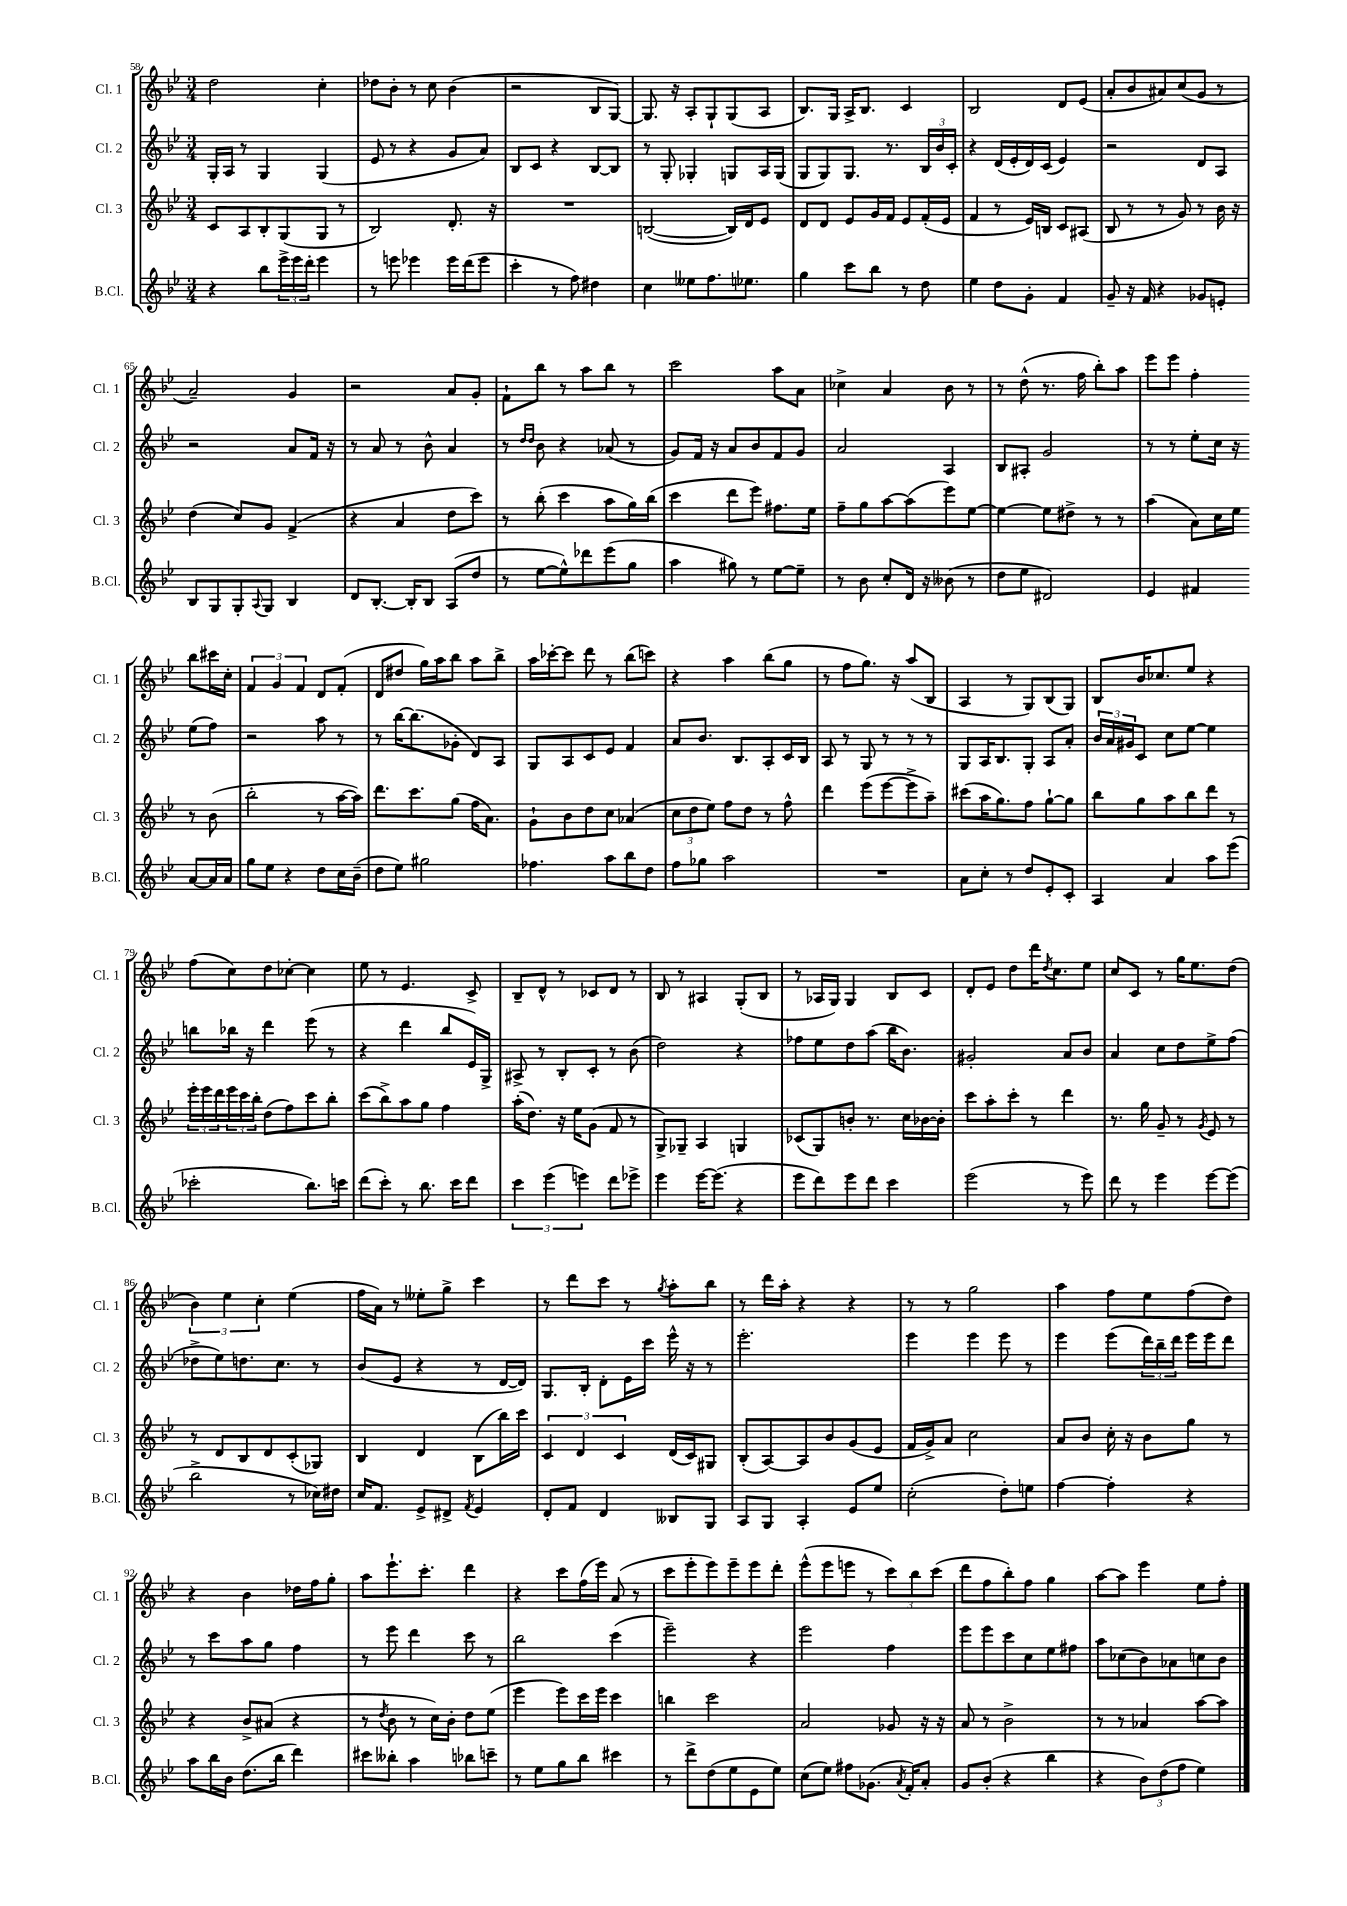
<<
\new StaffGroup <<
\new Staff = "s0" \with { instrumentName = "Cl. 1" shortInstrumentName = "Cl. 1" } {
    \clef treble \key bes \major \numericTimeSignature \time 3/4
    d''2 c''4-. |
    des''8 bes'8-. r8 c''8 bes'4( |
    r2 bes8 g8~) |
    g8. r16 a8-. g8-! g8( a8 |
    bes8.) g16 a16-> bes8. c'4 |
    bes2 d'8 ees'8( |
    a'8-. bes'8 ais'8) c''8( g'8 r8 |
    a'2--) g'4 |
    r2 a'8 g'8-. |
    f'8-! bes''8 r8 a''8 bes''8 r8 |
    c'''2 a''8 a'8 |
    ces''4-> a'4 bes'8 r8 |
    r8 d''8-^( r8. f''16 bes''8-.) a''8 |
    ees'''8 ees'''8 f''4-. bes''8 cis'''16 c''16-. |
    \tuplet 3/2 { f'4 g'4 f'4 } d'8 f'8-.( |
    d'8 dis''8 g''16) a''16 bes''8 a''8 bes''8-> |
    a''16 ces'''16~-. ces'''8 d'''8 r8 bes''8( c'''8) |
    r4 a''4 bes''8( g''8 |
    r8 f''8 g''8.) r16 a''8( bes8 |
    a4 r8 g8) bes8( g8) |
    bes8 bes'16 ces''8. ees''8 r4 |
    f''8( c''8) d''8 ces''8~-. ces''4 |
    ees''8 r8 ees'4. c'8-> |
    bes8-- d'8-^ r8 ces'8 d'8 r8 |
    bes8 r8 ais4 g8-.( bes8 |
    r8 aes16 g16) g4 bes8 c'8 |
    d'8-. ees'8 d''8 d'''16 \acciaccatura { d''8 } c''8. ees''8 |
    c''8 c'8 r8 g''16 ees''8. d''8( |
    \tuplet 3/2 { bes'4) ees''4 c''4-. } ees''4( |
    f''16 a'16) r8 eeses''8-. g''8-> c'''4 |
    r8 d'''8 c'''8 r8 \acciaccatura { g''8 } a''8-. bes''8 |
    r8 d'''16 a''16-. r4 r4 |
    r8 r8 g''2 |
    a''4 f''8 ees''8 f''8( d''8) |
    r4 bes'4 des''16 f''16 g''8-. |
    a''8 ees'''8.-! c'''8.-. d'''4 |
    r4 c'''8 f''16( ees'''16) a'8( r8 |
    c'''8 ees'''8-. ees'''8) ees'''8-- ees'''8 d'''8-. |
    ees'''8-^( ees'''8 e'''8 r8 \tuplet 3/2 { c'''8) bes''8 c'''8( } |
    d'''8 f''8 bes''8-.) f''8 g''4 |
    a''8~ a''8 ees'''4 ees''8 f''8-. \bar "|." |
}
\new Staff = "s1" \with { instrumentName = "Cl. 2" shortInstrumentName = "Cl. 2" } {
    \clef treble \key bes \major \numericTimeSignature \time 3/4
    g16-. a16 r8 g4 g4( |
    ees'8 r8 r4 g'8 a'8) |
    bes8 c'8 r4 bes8~ bes8 |
    r8 g8-. ges4-. g8 a16 g16( |
    g8 g8) g8. r8. \tuplet 3/2 { bes16 bes'16 c'16-. } |
    r4 d'16( ees'16-. d'16) c'16( ees'4) |
    r2 d'8 a8 |
    r2 a'8 f'16 r16 |
    r8 a'8 r8 bes'8-^ a'4 |
    r8 \grace { d''16 d''16 } bes'8 r4 aes'8( r8 |
    g'8) f'16 r16 a'8 bes'8 f'8 g'8 |
    a'2 a4 |
    bes8 ais8-. g'2 |
    r8 r8 ees''8-. c''16 r16 ees''8( f''8) |
    r2 a''8 r8 |
    r8 bes''16~ bes''8.( ges'8-. d'8) a8 |
    g8 a8 c'8 ees'8 f'4 |
    a'8 bes'8. bes8. a8-. c'16 bes16 |
    a8 r8 g8 r8 r8 r8 |
    g8 a16 bes8. g8-. a8 a'8-. |
    \tuplet 3/2 { bes'16 a'16 gis'16 } c'8 c''8 ees''8~ ees''4 |
    b''8 bes''16 r16 d'''4 ees'''8( r8 |
    r4 d'''4 bes''8 ees'16) g16-> |
    ais8-> r8 bes8-. c'8-. r8 bes'8( |
    d''2) r4 |
    fes''8 ees''8 d''8 a''8( bes''16 bes'8.) |
    gis'2-. a'8 bes'8 |
    a'4 c''8 d''8 ees''8-> f''8( |
    des''8-> ees''8) d''8. c''8. r8 |
    bes'8( ees'8 r4 r8 d'16~ d'16) |
    g8. bes16-. d'8-. ees'16 c'''16 ees'''16-^ r16 r8 |
    ees'''2.-. |
    ees'''4 ees'''4 ees'''8 r8 |
    ees'''4 ees'''8( \tuplet 3/2 { d'''16) bes''16-- d'''16 } ees'''16 ees'''16 d'''8 |
    r8 c'''8 a''8 g''8 f''4 |
    r8 ees'''8 d'''4 c'''8 r8 |
    bes''2 c'''4( |
    ees'''2--) r4 |
    ees'''2 f''4 |
    ees'''8 ees'''8 c'''8 c''8 ees''8 fis''8 |
    a''8 ces''8( bes'8) aes'8 c''8 bes'8 \bar "|." |
}
\new Staff = "s2" \with { instrumentName = "Cl. 3" shortInstrumentName = "Cl. 3" } {
    \clef treble \key bes \major \numericTimeSignature \time 3/4
    c'8 a8 bes8-. g8( g8 r8 |
    bes2) d'8.-. r16 |
    R2. |
    b2~( b16) d'16 ees'8 |
    d'8 d'8 ees'8 g'16 f'16 ees'8 f'16-.( ees'16 |
    f'4 r8 ees'16) b16 c'8 ais8( |
    bes8 r8 r8 g'8) r8 bes'16 r16 |
    d''4( c''8) g'8 f'4->( |
    r4 a'4 d''8 c'''8) |
    r8 bes''8-.( c'''4 a''8 g''16) bes''16( |
    c'''4 d'''8 ees'''8) fis''8. ees''16 |
    f''8-- g''8 a''8~ a''8( ees'''8) ees''8~ |
    ees''4~ ees''8 dis''8-> r8 r8 |
    a''4( a'8) c''16 ees''16 r8 bes'8( |
    bes''2-. r8 a''16~ a''16) |
    d'''8. c'''8. g''8( f''16 a'8.) |
    g'8-! bes'8 d''8 c''8 aes'4( |
    \tuplet 3/2 { c''8 d''8 ees''8) } f''8 d''8 r8 f''8-^ |
    d'''4 ees'''8( ees'''8~ ees'''8-> a''8--) |
    cis'''8( a''16 g''8.) f''8 g''8~-! g''8 |
    bes''8 g''8 a''8 bes''8 d'''8 r8 |
    \tuplet 3/2 { ees'''16-. ees'''16 d'''16 } \tuplet 3/2 { ees'''16 c'''16 bes''16-. } d''8( f''8) c'''8 bes''8-. |
    c'''8( bes''8->) a''8 g''8 f''4 |
    a''16-.( d''8.) r16 ees''16 g'8( f'8 r8 |
    g8->) ges8-- a4 g4 |
    ces'8( g8) b'8-. r8. c''16 bes'16~ bes'16-. |
    c'''8 a''8-. c'''8-. r8 d'''4 |
    r8. g''16 g'8-- r8 \acciaccatura { g'8 } ees'8 r8 |
    r8 d'8 bes8 d'8 c'8-.( ges8) |
    bes4 d'4 bes8( bes''16) c'''16 |
    \tuplet 3/2 { c'4 d'4 c'4 } d'16( c'16) gis8 |
    bes8-.( a8~) a8 bes'8 g'8( ees'8 |
    f'16 g'16->) a'8 c''2 |
    a'8 bes'8 c''16-. r16 bes'8 g''8 r8 |
    r4 bes'8-> ais'8( r4 |
    r8 \acciaccatura { d''8 } bes'8 r8 c''16) bes'16-. d''8 ees''8( |
    ees'''4 ees'''8) c'''16 ees'''16 c'''4 |
    b''4 c'''2 |
    a'2 ges'8 r16 r16 |
    a'8 r8 bes'2-> |
    r8 r8 aes'4 a''8~ a''8 \bar "|." |
}
\new Staff = "s3" \with { instrumentName = "B.Cl." shortInstrumentName = "B.Cl." } {
    \clef treble \key bes \major \numericTimeSignature \time 3/4
    r4 bes''8 \tuplet 3/2 { ees'''16-> ees'''16 d'''16-. } ees'''4 |
    r8 e'''8 ees'''4 ees'''16 d'''16( ees'''8 |
    c'''4-. r8 f''8) dis''4 |
    c''4 eeses''8 f''8. ees''8. |
    g''4 c'''8 bes''8 r8 d''8 |
    ees''4 d''8 g'8-. f'4 |
    g'8-- r16 f'16 r4 ges'8 e'8-. |
    bes8 g8 g8-. \appoggiatura { a8 } g8 bes4 |
    d'8 bes8.~-. bes16-. bes8 a8( d''8 |
    r8 ees''8~ ees''8-^) des'''8 ees'''8( g''8 |
    a''4 gis''8) r8 ees''8~ ees''8-- |
    r8 bes'8 c''8-. d'16 r16 beses'8( r8 |
    d''8 ees''8 dis'2) |
    ees'4 fis'4 a'8~ a'16 a'16 |
    g''8 ees''8 r4 d''8 c''16 bes'16--( |
    d''8 ees''8) gis''2 |
    fes''4. a''8 bes''8 d''8 |
    f''8 ges''8 a''2 |
    R2. |
    a'8 c''8-. r8 d''8 ees'8-. c'8-. |
    a4 a'4 a''8 ees'''8( |
    ces'''2-. bes''8.) c'''16 |
    d'''8( c'''8-.) r8 bes''8. c'''16 d'''8 |
    \tuplet 3/2 { c'''4 ees'''4( e'''4) } d'''8 ees'''8-> |
    ees'''4 ees'''16~ ees'''8.( r4 |
    ees'''8 d'''8) ees'''8 d'''8 c'''4 |
    ees'''2( r8 ees'''8) |
    d'''8 r8 ees'''4 ees'''8~ ees'''8( |
    bes''2-> r8 ces''16) dis''16 |
    c''16 f'8. ees'8-> dis'8-> \acciaccatura { f'8 } ees'4 |
    d'8-. f'8 d'4 beses8 g8 |
    a8 g8 a4-. ees'8 ees''8 |
    c''2-.( d''8-.) e''8 |
    f''4~ f''4-. r4 |
    a''8 bes''16 bes'16 d''8.( bes''16 d'''4) |
    cis'''8 beses''8-. a''4 bes''8 c'''8-- |
    r8 ees''8 g''8 bes''8 cis'''4 |
    r8 d'''8-> d''8( ees''8 ees'8 ees''8) |
    c''8( ees''8) fis''8 ges'8.( \acciaccatura { a'8 } f'16-.) a'8-. |
    g'8 bes'8-.( r4 bes''4 |
    r4 \tuplet 3/2 { bes'8) d''8( f''8 } ees''4) \bar "|." |
}
>>
>>
\layout { \context { \Score currentBarNumber = #58 } }
